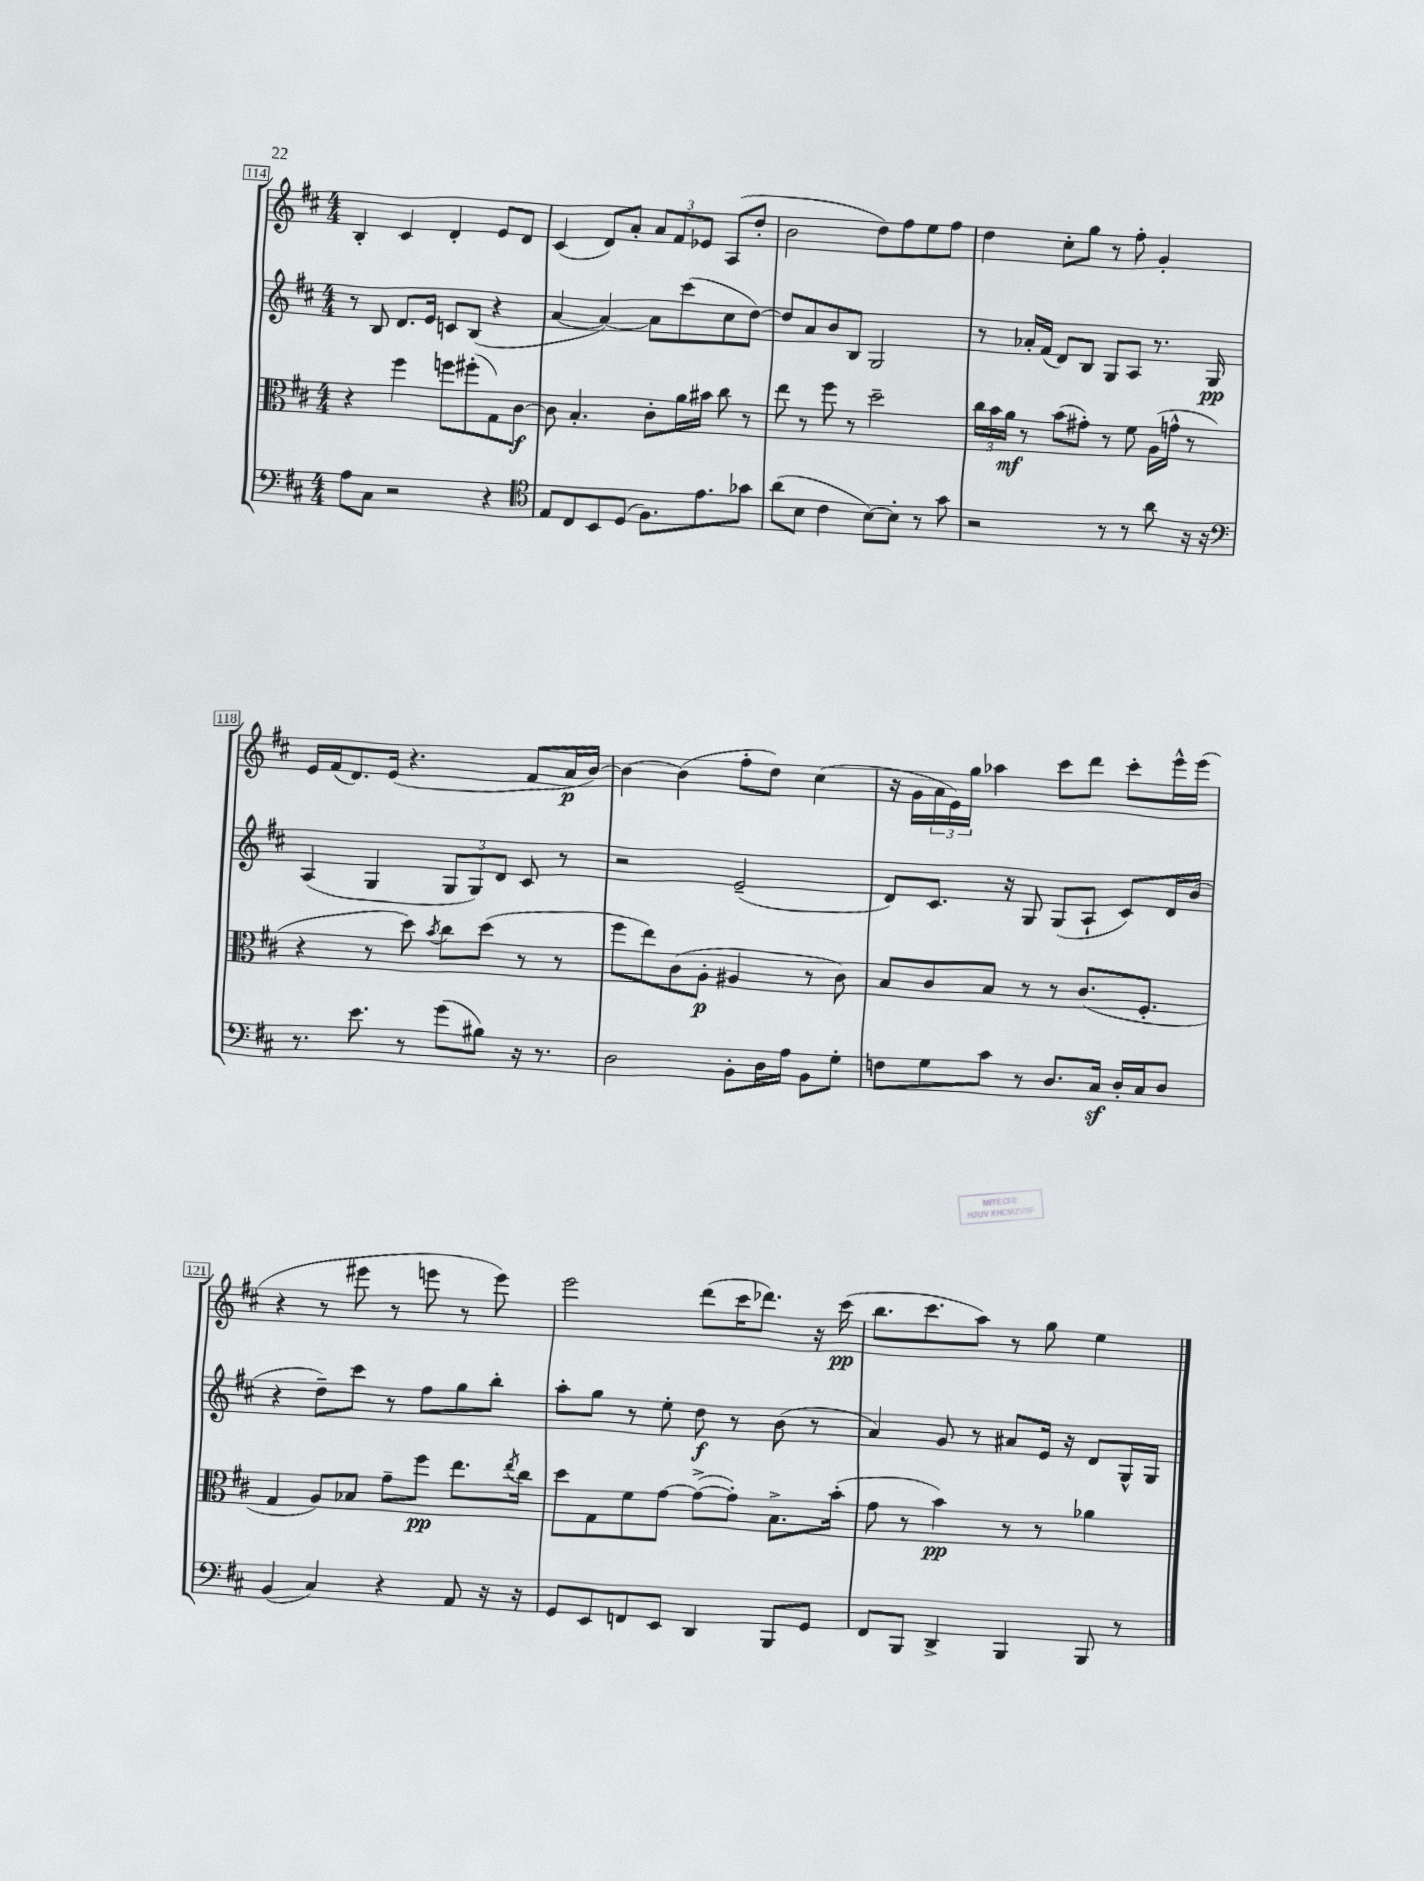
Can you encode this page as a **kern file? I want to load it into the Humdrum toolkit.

**kern	**kern	**kern	**kern
*staff4	*staff3	*staff2	*staff1
*clefF4	*clefC3	*clefG2	*clefG2
*k[f#c#]	*k[f#c#]	*k[f#c#]	*k[f#c#]
*M4/4	*M4/4	*M4/4	*M4/4
8A	4r	8r	4B'
8C#	.	8B	.
2r	4ff#	8.d	4c#
.	.	16e	.
.	8ff	8c	4d'
.	(8ff#'	(8B	.
4r	8G)	4r	8e
.	[8c#	.	8d
=	=	=	=
*clefC4	*	*	*
8E	8c#]	[4a	(4c#
8C#	4.B'	.	.
8BB	.	4a_)	8d)
(8D	.	.	8a'
8.F#)	8c#'	8a]	12a
.	.	.	12f#
.	16a	(8ccc#	.
.	.	.	12e-
8.e	16b#	.	.
.	8cc#	8cc#	(8A
8g-	8r	[8dd)	8dd'
=	=	=	=
(8a	8ee	8dd]	2b
8B	8r	8a	.
4c#	8ff#	8b	.
.	8r	8B	.
[8B)	2dd~	2G	8dd)
8B']	.	.	8ff#
8r	.	.	8ee
8g	.	.	8ff#
=	=	=	=
2r	24cc#	8r	4dd
.	24b	.	.
.	24a	.	.
.	8r	16a-'	.
.	.	(16f#	.
.	(8b	8d)	8cc#'
.	8g#')	8B	8gg
8r	8r	8G	8r
8r	8f#	8A	8ff#'
8a	(16A	8.r	4g'
.	16g^^	.	.
16r	8r	.	.
16r	.	16G	.
=	=	=	=
*clefF4	*	*	*
8.r	4r	(4A	16e
.	.	.	(16f#
.	.	.	8.d)
8.e	.	.	.
.	8r	4G	.
.	.	.	(16e
8r	8dd)	.	4.r
.	8qb	.	.
(8g	8cc#	12G	.
.	.	12G)	.
8B#)	(8dd	.	.
.	.	12d	.
16r	8r	8c#	8f#
8.r	.	.	.
.	8r	8r	16a
.	.	.	[16b)
=	=	=	=
2D	8ff#	2r	4b_
.	8ee)	.	.
.	(8c#	.	(4b]
.	8A'	.	.
8BB'	4A#	(2e~	8ff#'
16D	.	.	8dd)
16A	.	.	.
8BB	8r	.	(4cc#
8G'	8c#)	.	.
=	=	=	=
8F	8B	8d)	16r
.	.	.	16g
8G	8c#	8.c#	24a
.	.	.	24e)
.	.	.	24gg
8c#	8B	.	4aa-
.	.	16r	.
8r	8r	8G	.
8.D	8r	(8G	8ccc#
.	(8.c#	8A`	8ddd
16C#	.	.	.
16D'	.	8c#)	8ccc#'
16C#	8.F#'	.	.
8D	.	16d	16eee^^
.	.	(16b	(16eee
=	=	=	=
(4BB	4G	4r	4r
4C#)	8A)	8dd~)	8r
.	8B-	8ccc#	8eee#
4r	8g~	8r	8r
.	8ff#	8ff#	8eee
8AA	8.ee	8gg	8r
16r	.	8bb'	8eee)
.	8qee	.	.
16r	16cc#	.	.
=	=	=	=
8GG	8dd	8aa'	2eee
8EE	8G	8gg	.
8FF	8f#	8r	.
8EE	[8g	8ee'	.
4DD	(8g^_	8dd	(8ddd
.	8g'])	8r	16ccc#
.	.	.	8.ddd-)
8BBB	8.B^	(8b	.
8GG	.	8r	16r
.	(16b'	.	(16ccc#
=	=	=	=
8FF#	8g	4a)	8.bb
8BBB	8r	.	.
.	.	.	8.ccc#
4DD^	4b)	8g	.
.	.	8r	8aa)
4BBB	8r	8a#	8r
.	8r	16e	8gg
.	.	16r	.
8BBB	4a-	8d	4ee
8r	.	16G^^	.
.	.	16G	.
==	==	==	==
*-	*-	*-	*-
